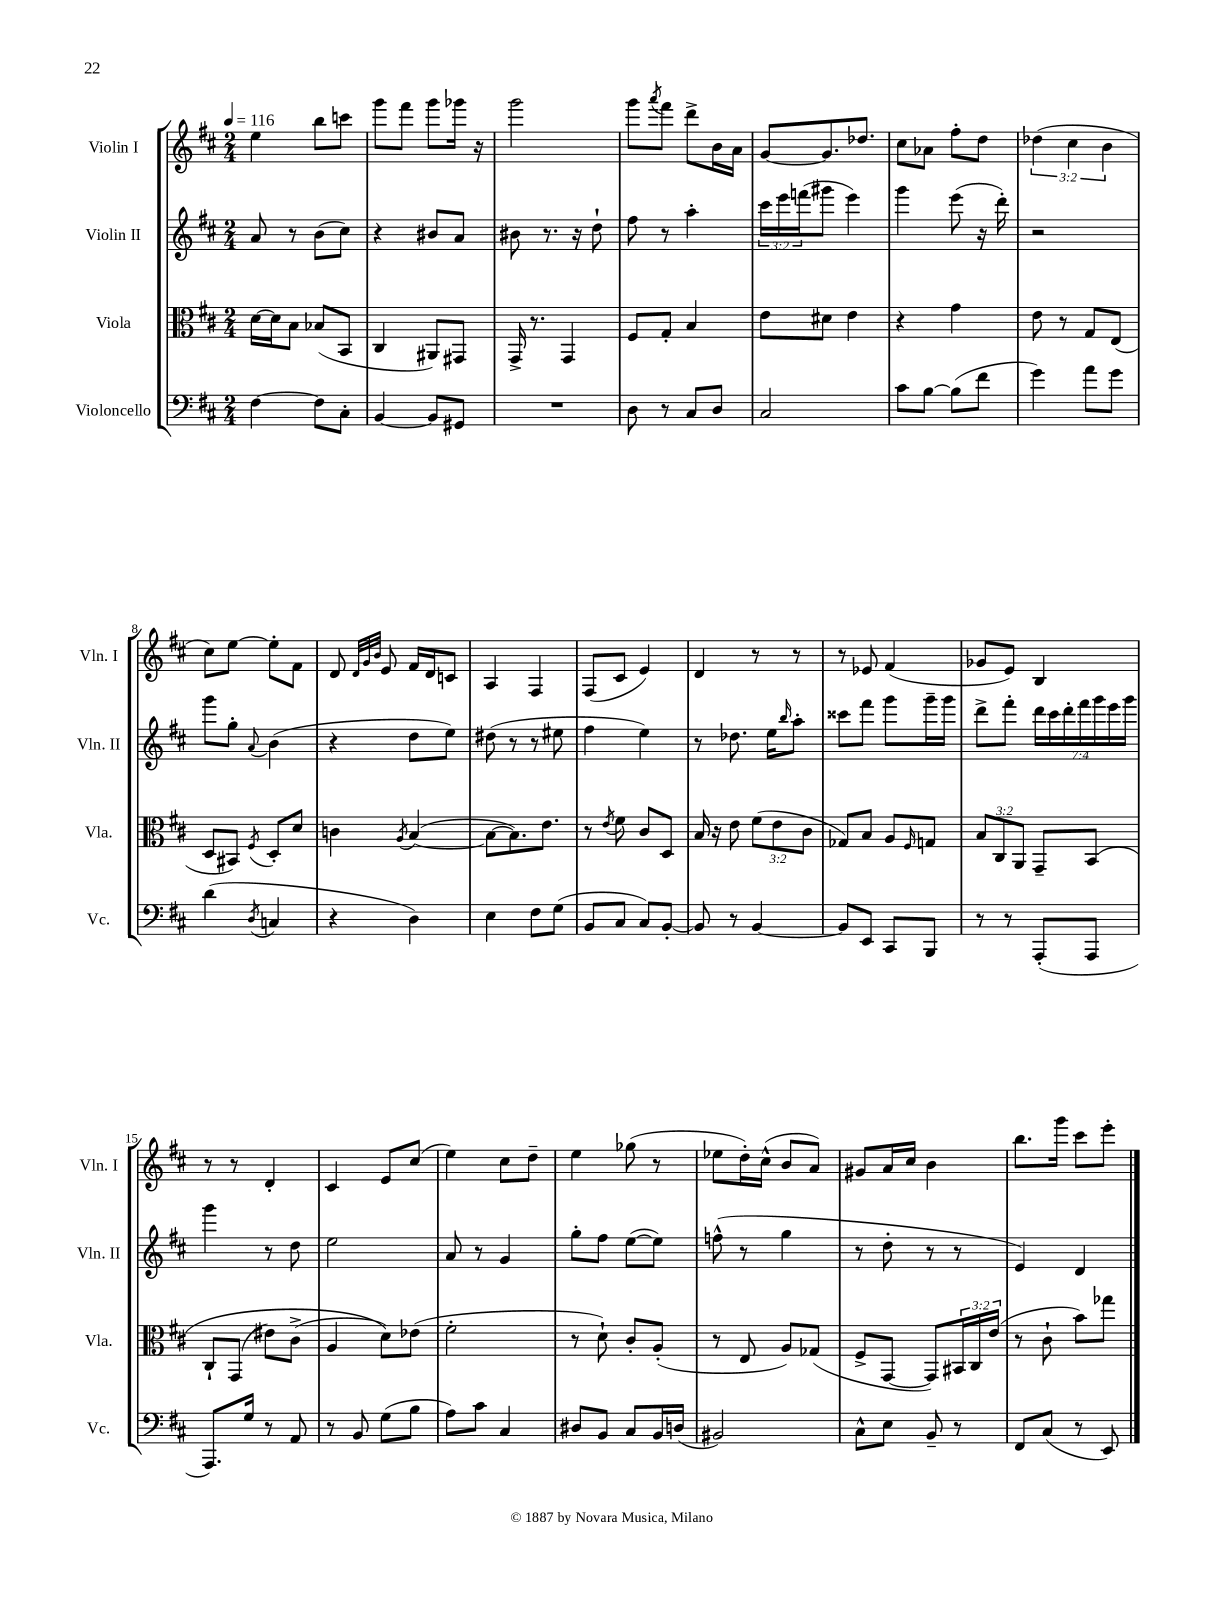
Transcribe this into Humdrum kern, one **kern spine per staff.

**kern	**kern	**kern	**kern
*staff4	*staff3	*staff2	*staff1
*clefF4	*clefC3	*clefG2	*clefG2
*k[f#c#]	*k[f#c#]	*k[f#c#]	*k[f#c#]
*M2/4	*M2/4	*M2/4	*M2/4
*MM116	*MM116	*MM116	*MM116
[4F#	[16d	8a	4ee
.	16d]	.	.
.	8B	8r	.
8F#]	(8B-	(8b	8bb
8C#'	8BB	8cc#)	8ccc
=	=	=	=
[4BB	4C#	4r	8ggg
.	.	.	8fff#
8BB]	8AA#)	8b#	8ggg
8GG#	8GG#	8a	16ggg-
.	.	.	16r
=	=	=	=
2r	16GG^	8b#	2ggg
.	8.r	.	.
.	.	8.r	.
.	4GG	.	.
.	.	16r	.
.	.	8dd`	.
=	=	=	=
8D	8F#	8ff#	8ggg
.	.	.	8qaaa
8r	8G'	8r	8fff#
8C#	4B	4aa'	8ddd^
8D	.	.	16b
.	.	.	16a
=	=	=	=
2C#	8e	24ccc#	[8g
.	.	24eee	.
.	.	(24fff	.
.	8d#	8ggg#	8.g]
.	4e	4eee)	.
.	.	.	8.dd-
=	=	=	=
8c#	4r	4ggg	8cc#
[8B	.	.	8a-
(8B]	4g	(8eee	8ff#'
8f#	.	16r	8dd
.	.	16ddd')	.
=	=	=	=
4g)	8e	2r	(6dd-
.	8r	.	.
.	.	.	6cc#
8a	8G	.	.
.	.	.	6b
8g	(8E	.	.
=	=	=	=
(4d	8D	8ggg	8cc#)
.	8BB#)	8gg'	[8ee
8qD	8qF#	8qqa	.
4C	8D'	(4b	8ee']
.	8d	.	8f#
=	=	=	=
4r	4c	4r	8d
.	.	.	32qqd
.	.	.	32qqg
.	.	.	32qqb
.	.	.	8e
.	8qA	.	.
4D)	([4B	8dd	16f#
.	.	.	16d
.	.	8ee)	8c
=	=	=	=
4E	8B_	(8dd#	4A
.	8.B])	8r	.
8F#	.	8r	4F#
.	8.e	.	.
(8G	.	8ee#	.
=	=	=	=
8BB	8r	4ff#	(8F#
.	8qe	.	.
8C#	8f#	.	8c#
8C#)	8c#	4ee)	4e)
[8BB'	8D	.	.
=	=	=	=
8BB]	16B	8r	4d
.	16r	.	.
8r	8e	8.dd-	.
[4BB	(12f#	.	8r
.	.	16ee	.
.	12e	.	.
.	.	16qqbb	.
.	.	8aa'	8r
.	12c#	.	.
=	=	=	=
8BB]	8G-)	8ccc##	8r
8EE	8B	8fff#	8e-
8CC#	8A	8ggg	(4f#
.	16qqF#	.	.
8BBB	8G	16ggg~	.
.	.	16ggg	.
=	=	=	=
8r	12B	8ddd^	8g-
.	12C#	.	.
8r	.	8fff#'	8e)
.	12AA	.	.
(8AAA'	8GG~	28ddd	4B
.	.	28ccc#	.
.	.	28ddd'	.
.	.	28fff#	.
8AAA	&(8BB	.	.
.	.	28ggg	.
.	.	28eee	.
.	.	28ggg	.
=	=	=	=
8.AAA)	8C#`	4ggg	8r
.	(8GG	.	8r
16G	.	.	.
8r	8e#)	8r	4d'
8AA	(8c#^	8dd	.
=	=	=	=
8r	4A	2ee	4c#
8BB	.	.	.
(8G	8d)&)	.	8e
8B	(8e-	.	(8cc#
=	=	=	=
8A)	2f#'	8a	4ee)
8c#	.	8r	.
4C#	.	4g	8cc#
.	.	.	8dd~
=	=	=	=
8D#	8r	8gg'	4ee
8BB	8d`)	8ff#	.
8C#	8c#'	([8ee	(8gg-
16BB	(8A'	8ee])	8r
(16D	.	.	.
=	=	=	=
2BB#)	8r	(8ff^^	8ee-
.	8E	8r	16dd')
.	.	.	(16cc#^^
.	8A)	4gg	8b
.	(8G-	.	8a)
=	=	=	=
8C#^^	8F#^	8r	8g#
8E	[8GG	8dd'	16a
.	.	.	16cc#
8BB~	8GG])	8r	4b
8r	24BB#	8r	.
.	24C#	.	.
.	(24e	.	.
=	=	=	=
8FF#	8r	4e)	8.bb
(8C#	8c#`	.	.
.	.	.	16ggg
8r	8b)	4d	8ccc#
8EE)	8gg-	.	8eee'
==	==	==	==
*-	*-	*-	*-
